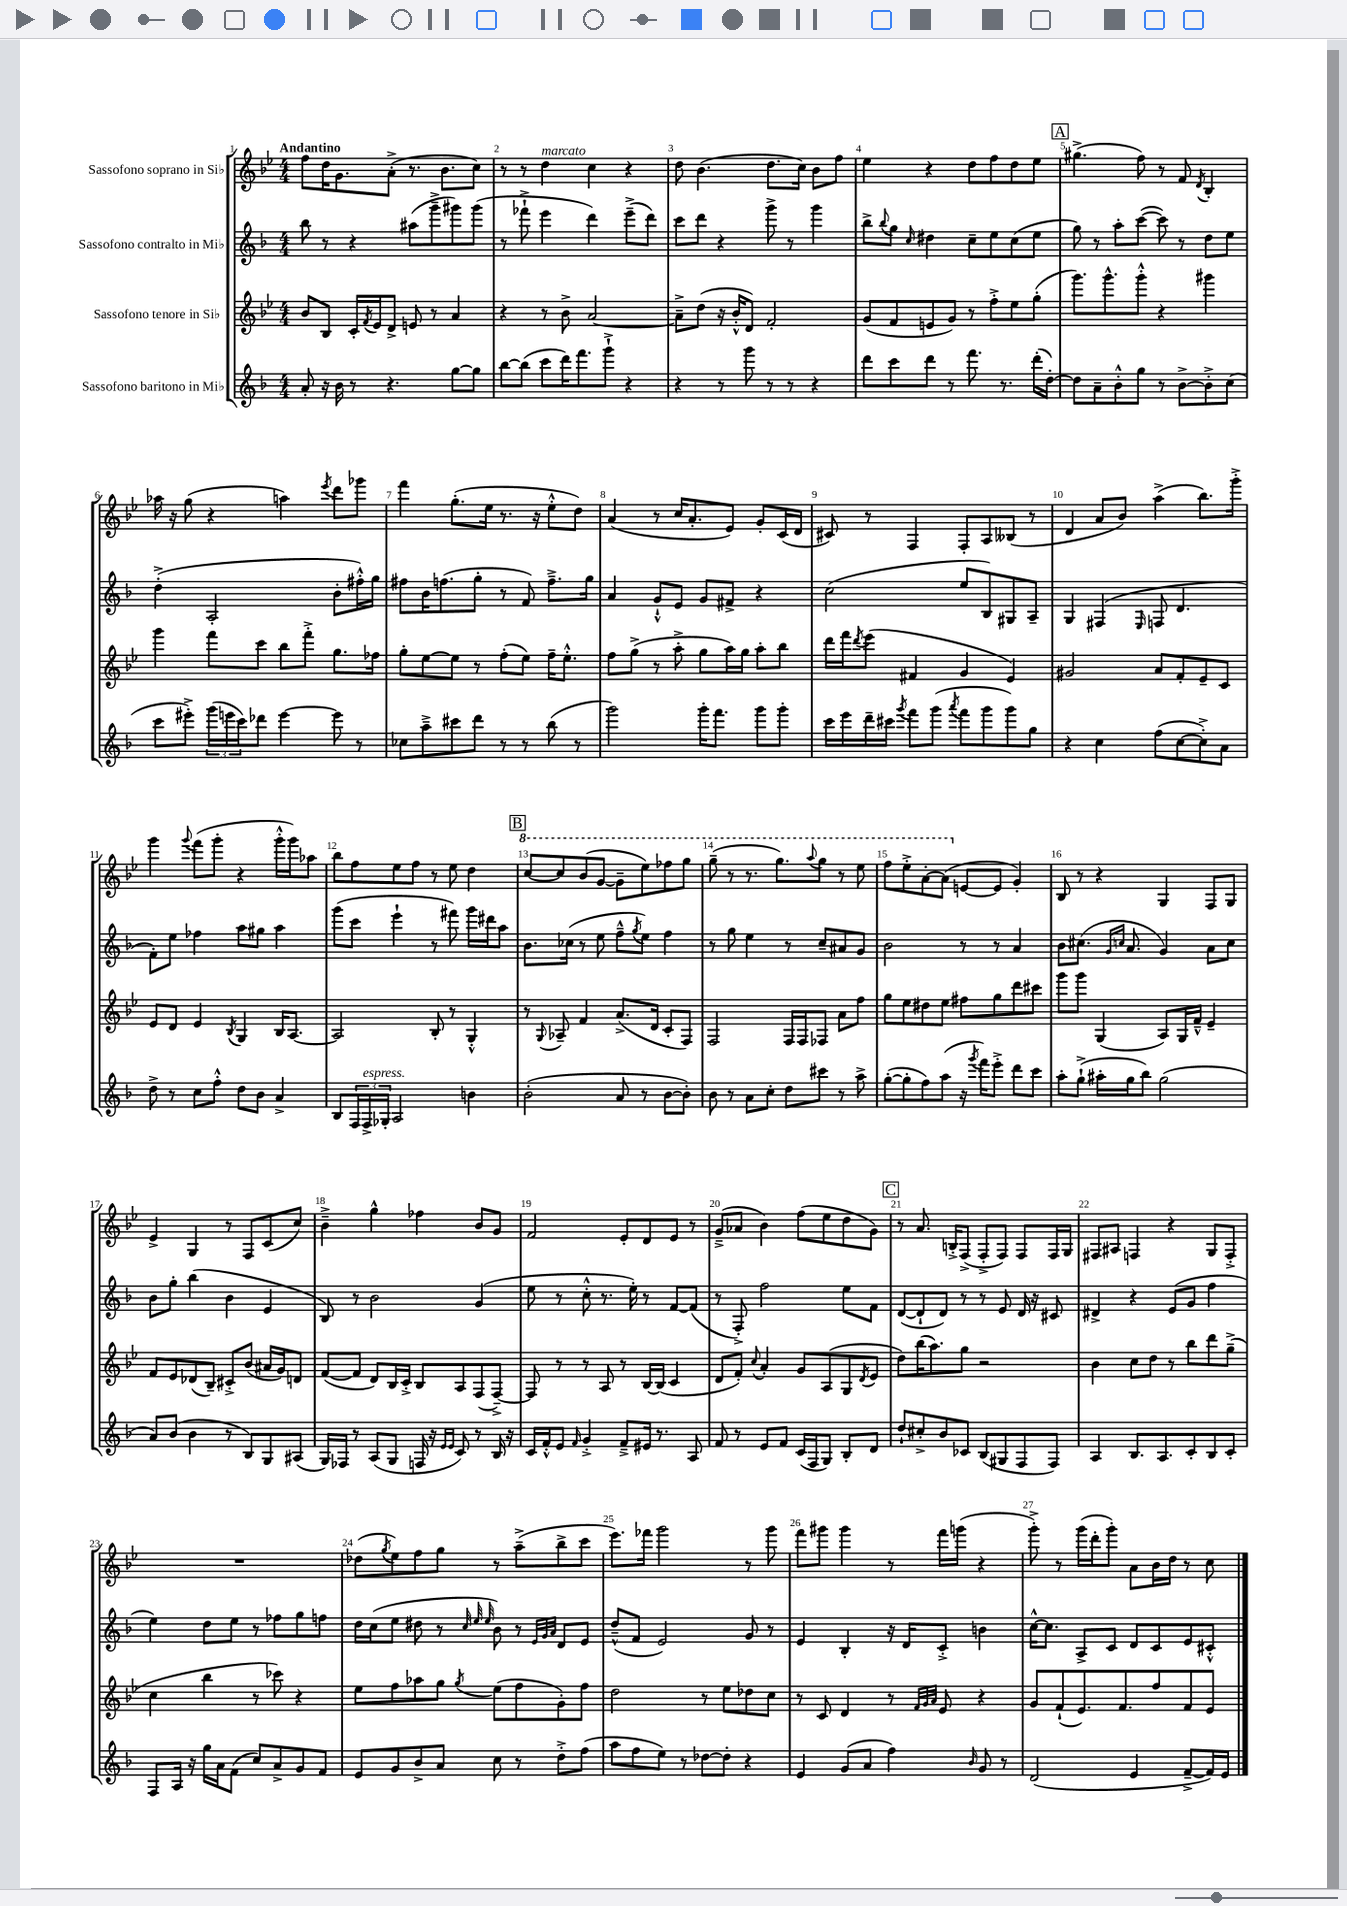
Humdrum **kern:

**kern	**kern	**kern	**kern
*part4	*part3	*part2	*part1
*staff4	*staff3	*staff2	*staff1
*I"Sassofono baritono in Mi♭	*I"Sassofono tenore in Si♭	*I"Sassofono contralto in Mi♭	*I"Sassofono soprano in Si♭
*clefG2	*clefG2	*clefG2	*clefG2
*k[b-]	*k[b-e-]	*k[b-]	*k[b-e-]
*M4/4	*M4/4	*M4/4	*M4/4
=1	=1	=1	=1
!	!	!	!LO:TX:a:B:t=Andantino
8a'/	8b-/L	8bb-\	8ff\L
16r	8B-/J	8r	16dd\K
16b-\	.	.	8.g\
8r	16c'/LL	4r	.
.	8qf/	.	.
.	16e-/J	.	.
4.r	8d^/J	.	(8a'^\J
.	8en/	(8aa#X\L	8.r
.	8r	8ggg~^\	.
.	.	.	8.b-\L
[8gg\L	4a/	8ggg#X\)	.
8gg\J]	.	(8ggg#\J	8cc\J)
=2	=2	=2	=2
[8bb-\L	4r	8r	8r
(8bb-\J]	.	8fff-X`^\	8r
!	!	!	!LO:TX:a:i:t=marcato
8ccc\L	8r	4eee\	4dd\
16ddd\K)	8b-^\	.	.
8.fff\	.	.	.
.	[2a/	4ddd\)	4cc\
8ggg`^\J	.	.	.
4r	.	(8eee~^\L	4r
.	.	8ddd\J)	.
=3	=3	=3	=3
4r	8a~^\L]	8ccc\L	8dd\
.	(8dd\J	8ddd\J	(4.b-\
8r	16r	4r	.
.	16b-'^^/KL	.	.
8ggg\	8d/J)	.	.
8r	2f'/	8ggg^\	8.dd\L
8r	.	8r	.
.	.	.	16cc\Jk)
4r	.	4ggg\	8b-\L
.	.	.	8ff\J
=4	=4	=4	=4
8ddd\L	(8g/L	8bb-^\L	4ee-\
.	.	8qqbb-/	.
8ccc\	8f/	8gg\J	.
.	.	16qqcc/	.
8ddd\J	8en/	4dd#X\	4r
8r	8g/J)	.	.
8.fff\	8r	8cc~\L	8dd\L
.	8ff'^\L	8ee\	8ff\
8.r	.	.	.
.	8ee-\	(8cc\	8dd\
(16ddd'\LL	(8gg'\J	8ee\J	8ee-\J
[16dd'\JJ)	.	.	.
!!LO:REH:place=s1:t=A
=5	=5	=5	=5
8dd\L]	8.ggg\L)	8gg\)	(4.gg#X^\
8a~\	.	8r	.
.	8.ggg^^\	.	.
8b-'^^\	.	8aa'\L	.
8gg\J	8ggg'^^\J	([8ccc\J	8ff\)
8r	4r	8ccc\])	8r
[8b-^\L	.	8r	8f/
.	.	.	8qd/
8b-'^\]	4ggg#X\	8dd\L	4B-'/
(8cc\J	.	8ee\J	.
!!LO:LB:g=z
=6	=6	=6	=6
8ccc\L	4ggg\	(4dd'^\	16aa-X\
.	.	.	16r
8eee#X'^\J)	.	.	(8gg\
(24ggg\LL	8fff\L	2A'/	4r
24eeen\	.	.	.
24ccc\J)	.	.	.
8ddd-X\J	8ccc\J	.	.
[4eee\	8bb-\L	.	4aan\)
.	8fff'^\J	.	.
.	.	.	8qeee-/
8eee\]	8.gg\L	8b-'\L	8ddd\L
8r	.	16ff#X'^^\L)	8ggg-X\J
.	16ff-X\Jk	16gg\JJ	.
=7	=7	=7	=7
8cc-X\L	8gg'\L	8ff#X\L	4fff\
8aa~^\	[8ee-\	16b-\K	.
.	.	(8.ffn\	.
8ccc#X\	8ee-\J]	.	(8.gg'\L
8ddd\J	8r	8gg'\J	.
.	.	.	16ee-\Jk
8r	(8ff'\L	8r	8.r
8r	8ee-\J)	8f/)	.
.	.	.	16r
(8bb-\	16ff~\KL	8.ff~^\L	8ee-'^^\L
.	8.ee-'^^\J	.	.
8r	.	.	8dd\J)
.	.	16gg\Jk	.
=8	=8	=8	=8
2ggg\)	8ff\L	4a/	(4a/
.	(8gg^\J	.	.
.	8r	8g`^^/L	8r
.	8aa'^\	8e/J	16cc/KL
.	.	.	8.a'/
16ggg'\KL	8gg\L	8g/L	.
8.fff\J	.	.	.
.	16aa\L)	8f#X^/J	8e-/J)
.	16gg\JJ	.	.
8ggg\L	8aa'\L	4r	8g'/L
8ggg'\J	8bb-\J	.	(16c/L
.	.	.	16d/JJ
=9	=9	=9	=9
16ccc\LL	16ddd\LL	(2cc\	8c#X/)
16eee\	16fff\J	.	.
.	8qddd/	.	.
16ddd~\	(8eee-\J	.	8r
16ccc#X\JJ	.	.	.
8qggg/	.	.	.
8fff\L	4f#X/	.	4F/
(8ggg\J	.	.	.
8qaaa/	.	.	.
8fff\L	4g/	8ee/L	8F'/L
8ggg\	.	8B-/)	8A/
8ggg\)	4e-/)	8G#X/	(8B--X/J
8gg\J	.	8A~/J	8r
=10	=10	=10	=10
4r	2g#X/	4G/	4d/
4cc\	.	(4F#X/	8a/L
.	.	.	8b-/J)
.	.	16qqE/	.
(8ff\L	8a/L	8Fn/	(4aa^\
[8cc\	8f'/	4.d/	.
8cc'^\])	8e-~/	.	8.bb-\L)
8a\J	8c/J	.	.
.	.	.	16ggg'^\Jk
!!LO:LB:g=z
=11	=11	=11	=11
8dd^\	8e-/L	8f'\L)	4ggg\
8r	8d/J	8ee\J	.
.	.	.	8qqggg/
8cc\L	4e-/	4ff-X\	(8fff\L
8ff'^^\J	.	.	8ggg'\J
.	8qB-/	.	.
8dd\L	4G/	8aa\L	4r
8b-\J	.	8gg#X\J	.
4a^/	16B-/KL	4aa\	16ggg'^^\LL
.	[8.A/J	.	16ggg\J)
.	.	.	8aa-X\J
=12	=12	=12	=12
8B-/L	2A/]	(8ggg\L	8bb-\L
24F/L	.	8ccc\J	8ff\
!LO:TX:a:i:t=espress.	!	!	!
24F^/	.	.	.
24G-X'/JJ	.	.	.
2A/	.	4eee`\	8ee-\
.	.	.	8ff\J
.	8B-'/	8r	8r
.	8r	8fff#X\)	8ee-\
4bn\	4G'^^/	16ggg\LL	4dd\
.	.	16ddd#X\J	.
.	.	8aa\J	.
!!LO:REH:place=s1:t=B
=13	=13	=13	=13
*	*	*	*8va
(2b-'\	8r	8.b-\L	[8ccc/L
.	8qqG/	.	.
.	8A-X~/	.	8ccc/]
.	.	(16cc-X\Jk	.
.	4f/	8r	(8bb-/
.	.	8ee\	[8gg/J
8a/	(8.a^/L	8ff~^^\L	8gg~\L]
.	.	8qgg/	.
8r	.	8ee\J)	8eee-\)
.	16d/Jk	.	.
[8b-\L	8c'/L	4ff\	8fff-X\
8b-'\J])	8F/J)	.	8ggg\J
=14	=14	=14	=14
8b-\	2F/	8r	(8ggg~\
8r	.	8gg\	8r
8a\L	.	4ee\	8.r
8cc'\J	.	.	.
.	.	.	8.ggg\L)
8dd\L	16F/LL	8r	.
.	16F/J	.	.
.	.	.	8qqaaa/
8ccc#X\J	8F-X/J	8cc~/L	8ggg\J
8r	8a\L	8a#X/	8r
8aa^\	8ff\J	8g/J	8eee-\
=15	=15	=15	=15
([8gg'\L	8gg\L	2b-\	8fff\L
8gg'\]	8ee-\	.	8eee-'^\
8ff\)	8dd#X\	.	[8aa'\
(8aa\J	8ee-\J	.	(8aa\J]
*	*	*	*X8va
16r	8ff#X\L	8r	[8en/L
8qggg/	.	.	.
16fff\KL)	.	.	.
8eee'^\J	8gg\	8r	8e/J]
8ddd\L	8ddd\	4a/	4g'/)
8ccc\J	8ccc#X\J	.	.
=16	=16	=16	=16
8aa'\L	8ggg\L	8b-\L	8B-/
(8gg`^\J	8ggg\J	(8.cc#X\J	8r
16aa#X'\LL	(4G/	.	4r
.	.	16qqg/LL	.
.	.	16qqccn/JJ	.
16gg\J	.	8.a/	.
8bb-\J)	.	.	.
(2gg\	8A/L)	4g/)	4G/
.	16G/L	.	.
.	16f~^^/JJ	.	.
.	4e-~/	8a\L	8F/L
.	.	8cc\J	8G/J
!!LO:LB:g=z
=17	=17	=17	=17
8a/L)	8f/L	8b-\L	4e-^/
(8b-/J	8e-/	8gg'\J	.
4b-\	(8d-X/	(4bb-\	4G/
.	8B-~/J)	.	.
8r	8c#X'^/L	4b-\	8r
8B-/L)	(8b-/J	.	8F/L
8G/	16a#X/LL	4e/	(8c/
.	16g/J)	.	.
(8A#X/J	8dn/J	.	8cc/J)
=18	=18	=18	=18
16G/LL)	([8f/L	8B-/)	4b-~^\
16F-X/JJ	.	.	.
8r	8f/J]	8r	.
(8A/L	8d/L)	2b-\	4gg^^\
8G/J	16B-/L	.	.
.	16c'^/JJ	.	.
16Fn/	8B-/L	.	4ff-X\
16r	.	.	.
16qqe/LL	.	.	.
16qqe/JJ	.	.	.
8c/)	8A/	.	.
8r	(8F/	(4g/	8b-/L
16B-/	[8F~^/J)	.	8g/J
16r	.	.	.
=19	=19	=19	=19
16c/LL	8F/]	8ee\	2f/
16f'^^/J	.	.	.
8e/J	8r	8r	.
16qqf/	.	.	.
4g'^/	8r	8cc'^^\	.
.	8A/	8.r	.
8f~^/L	8r	.	8e-'/L
.	.	16ee'\)	.
16e#X/Jk	[16B-/LL	8r	8d/
8.r	(16B-/JJ]	.	.
.	4c/	[8f/L	8e-/J
8A/	.	(8f/J]	8r
=20	=20	=20	=20
8f/	8d/L	8r	(8g~^/L
8r	8f'/J)	8F'^/)	8a-X/J
.	8qqcc/	.	.
8e/L	4a'/	2ff\	4b-\)
8f/J	.	.	.
(16c/LL	8g/L	.	(8ff\L
16F/J	.	.	.
8G/J)	(8A/	.	8ee-\
8B-'/L	8G/	8ee\L	8dd\
.	8qd/	.	.
8d/J	8e-/J	8f\J	8g\J)
!!LO:REH:place=s1:t=C
=21	=21	=21	=21
8dd`/L	8dd\L)	([8d/L	8r
8cc#X'^/	(16bb-\K	8d`/]	8.a/
.	8.aa\)	.	.
8b-/	.	8d/J)	.
.	.	.	16Bn'^/KL
8c-X/J	8gg\J	8r	(8F^/J
(8B-/L	2r	8r	8F'^/L
8G#X/	.	8e/	8F/J)
8F/	.	16d/	8F/L
.	.	16r	.
8F/J)	.	8c#X/	16F/L
.	.	.	16G/JJ
=22	=22	=22	=22
4A/	4b-\	4d#X^/	8F#X/L
.	.	.	8A#X/J
8.B-/L	8cc\L	4r	4Fn/
.	8dd\J	.	.
8.A/	.	.	.
.	8r	(8e/L	4r
8c'/	8bb-\L	8g/J	.
8B-/	8ddd\	4ff\	8G/L
8c'/J	(8gg~^\J	.	8F'^/J
!!LO:LB:g=z
=23	=23	=23	=23
8F/L	4cc\	4ee\)	1r
16A/Jk	.	.	.
16r	.	.	.
16gg\LL	4bb-\	8dd\L	.
16a\J	.	.	.
(8f\J	.	8ee\J	.
8cc/L)	8r	8r	.
8a^/	8ccc-X\)	8ff-X\L	.
8g/	4r	8gg\	.
8f/J	.	8ffn\J	.
=24	=24	=24	=24
8e/L	8ee-\L	16dd\LL	(8dd-X\L
.	.	(16cc\J	.
.	.	.	8qgg/
8g/	8ff\	8ee\J	8ee-\)
8b-^/	8aa-X\	8dd#X\	8ff\
8a/J	8gg\J	8r	8gg\J
.	.	32qqcc/	.
.	.	32qqee/	.
.	8qgg/	32qqee/	.
8cc\	(8ee-\L	8b-\)	8r
8r	8ff\	8r	(8aa~^\L
.	.	32qqe/LLL	.
.	.	32qqg/	.
.	.	32qqa/JJJ	.
8dd'^\L	8g'\)	8d/L	8bb-^\
(8ff\J	8ff\J	8e/J	8ccc\J
=25	=25	=25	=25
8aa\L	2dd\	(8dd~^^/L	8.eee-\L)
8ff\	.	8f/J	.
.	.	.	16fff-X\Jk
8ee\J)	.	2e/)	2ggg\
8r	.	.	.
[8dd-X\L	8r	.	.
8dd-'\J]	8ee-\L	.	.
4r	8dd-X\	8g/	8r
.	8cc\J	8r	8ggg\
=26	=26	=26	=26
4e/	8r	4e/	8fff\L
.	8c/	.	8ggg#X\J
(8g/L	4d/	4B-'/	4ggg#\
8a/J	.	.	.
4ff\)	8r	16r	8r
.	.	16d/KL	.
.	32qqf/LLL	.	.
.	32qqg/	.	.
.	32qqa/JJJ	.	.
.	8e-/	8c'^/J	16fff\LL
.	.	.	(16gggn\JJ
16qqb-/	.	.	.
8g/	4r	4bn\	4r
8r	.	.	.
=27	=27	=27	=27
(2d/	8g/L	[16cc^^\KL	8ggg'^\)
.	.	8.cc\J]	.
.	(8f`/	.	8r
.	8.e-/)	8A^/L	(16ggg\LL
.	.	.	16ddd'\J
.	.	8c/J	8ggg'\J)
.	8.f/	.	.
4e/	.	8d/L	8a\L
.	8ff/	8c/	16b-\L
.	.	.	16dd\JJ
[8f~^/L	8f/	8e/	8r
16f/L])	8e-/J	8c#X'^^/J	8cc\
16e/JJ	.	.	.
==	==	==	==
*-	*-	*-	*-
